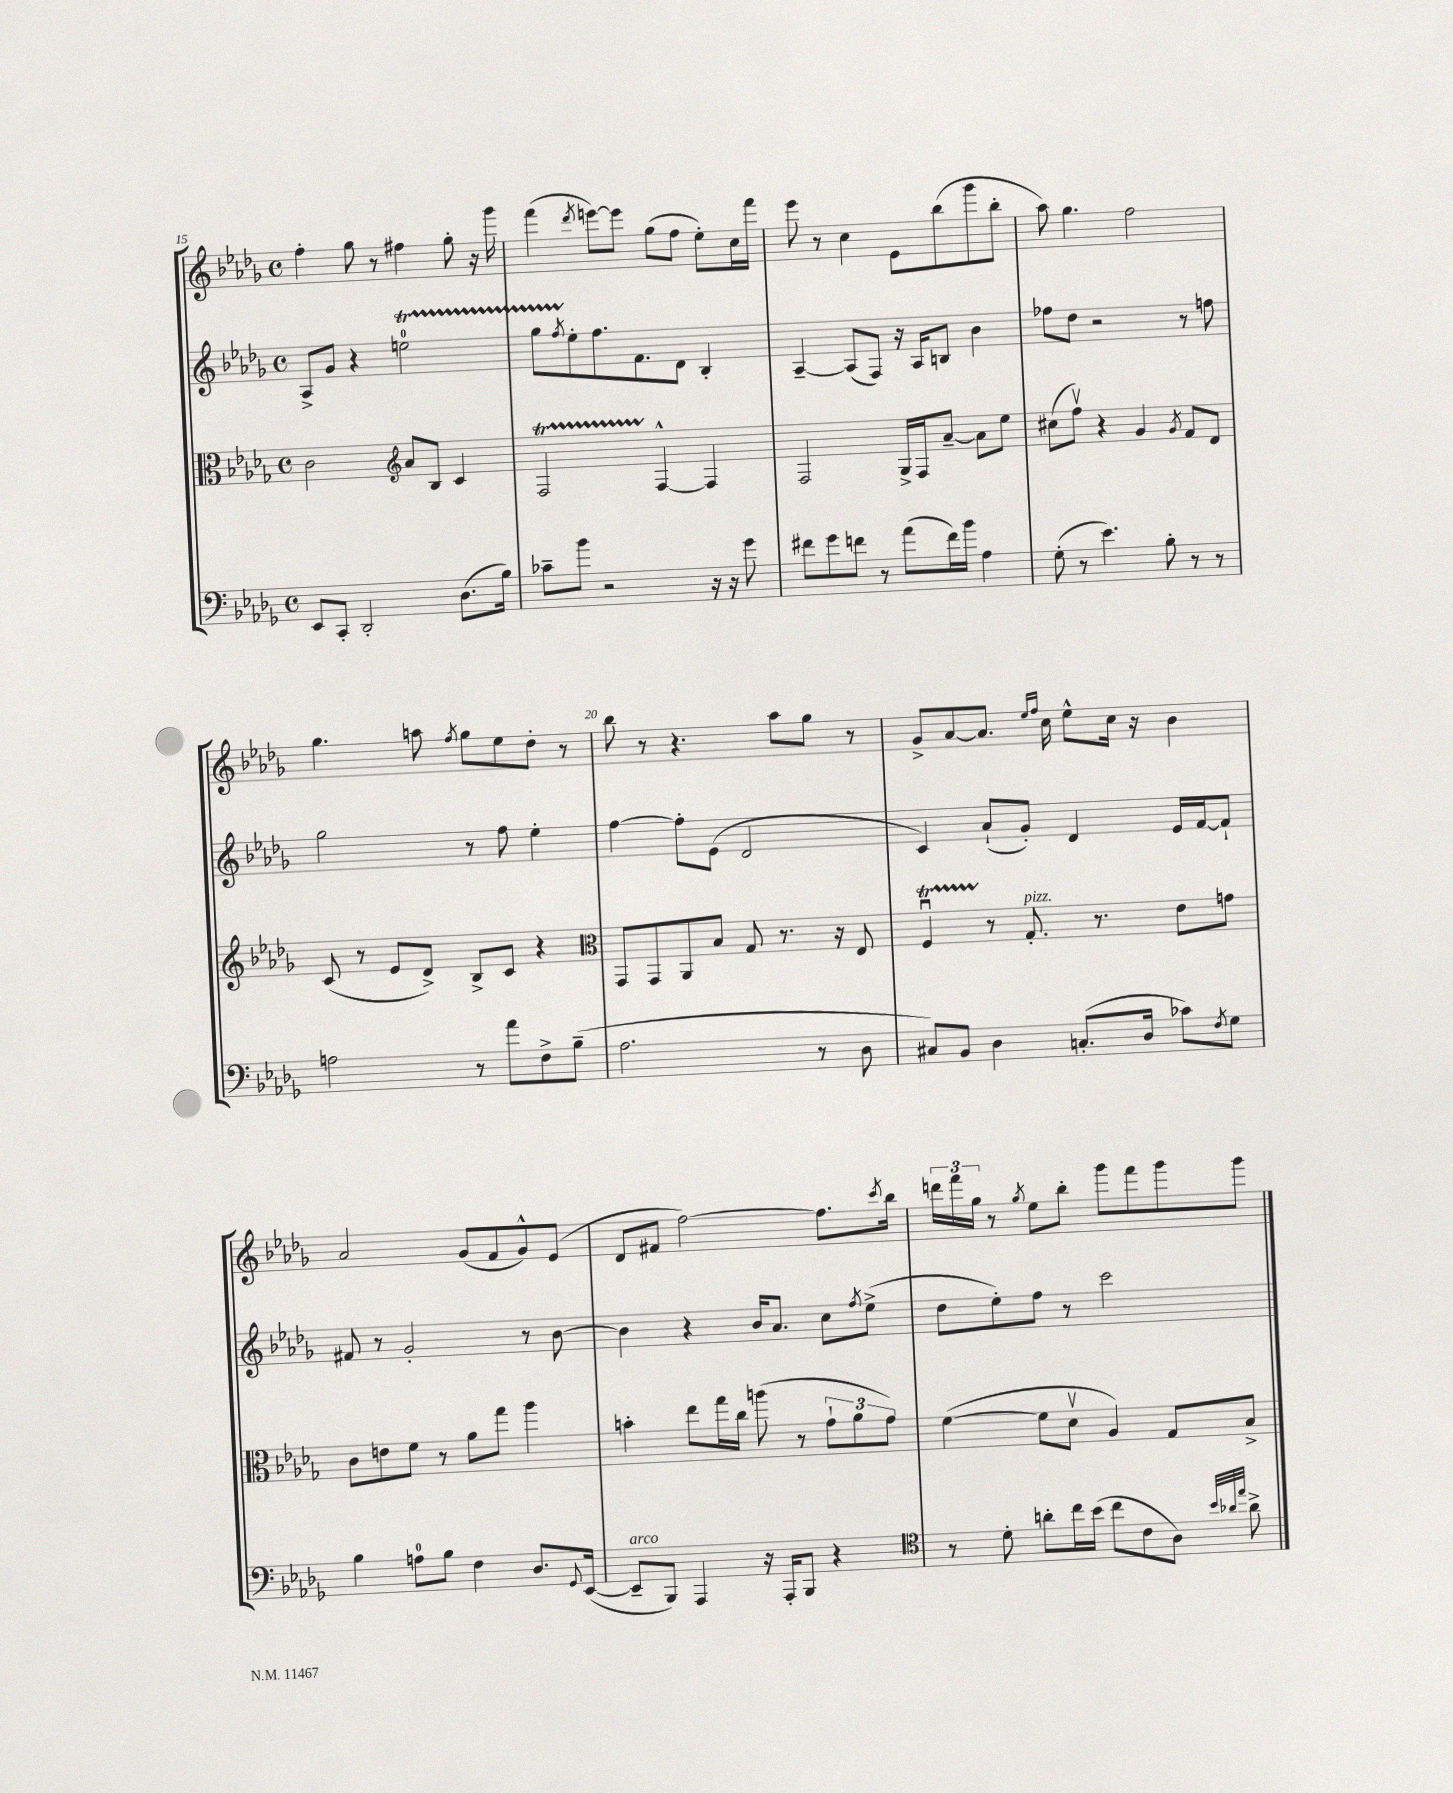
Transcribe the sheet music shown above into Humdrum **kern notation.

**kern	**kern	**kern	**kern
*part4	*part3	*part2	*part1
*staff4	*staff3	*staff2	*staff1
*clefF4	*clefC3	*clefG2	*clefG2
*k[b-e-a-d-g-]	*k[b-e-a-d-g-]	*k[b-e-a-d-g-]	*k[b-e-a-d-g-]
*M4/4	*M4/4	*M4/4	*M4/4
*met(c)	*met(c)	*met(c)	*met(c)
=15	=15	=15	=15
8EE-/L	2c\	8A-^/L	4ff'\
8CC'/J	.	8g-/J	.
2DD-'/	.	4r	8gg-\
.	.	.	8r
*	*clefG2	*	*
.	8a-/L	2eent\	4ff#X\
.	8B-/J	.	.
(8.D-\L	4c/	.	8gg-'\
.	.	.	16r
16B-\Jk)	.	.	16ggg-\
=16	=16	=16	=16
8c-X~\L	2Ft/	8gg-TTT\L	(4fff\
.	.	8qff/	.
8b-\J	.	8ee-'\	.
.	.	.	8qddd-/
2r	.	8.ff\	[8eeen\L)
.	.	.	8eee\J]
.	.	8.f\	.
.	[4F^^/	.	(8gg-\L
.	.	8d-\J	8ff\J
16r	4F/]	4B-'/	8ee-'\L)
16r	.	.	.
8g-\	.	.	16cc\L
.	.	.	16fff\JJ
=17	=17	=17	=17
8f#X\L	2F/	[4A-~/	8eee-\
8g-\	.	.	8r
8fn\J	.	(8A-/L]	4cc\
8r	.	8F/J)	.
(8a-\L	16G-^/LL	16r	8e-\L
.	16F/J	16A-/KL	.
16f\L)	[8a-~/J	8Bn/J	(8bb-\
16b-\JJ	.	.	.
4A-\	8a-\L]	4b-\	8ggg-\
.	8ee-\J	.	8bb-'\J
=18	=18	=18	=18
(8G-'\	(8cc#X\L	8ff-X\L	8aa-\)
8r	8ffv\J)	8dd-\J	4.gg-\
4.e-\)	4r	2r	.
.	4g-/	.	2ff\
8B-'\	.	.	.
.	8qg-/	.	.
8r	8f/L	8r	.
8r	8d-/J	8ffn\	.
!!LO:LB:g=z
=19	=19	=19	=19
2An\	(8c/	2gg-\	4.gg-\
.	8r	.	.
.	8e-/L	.	.
.	8d-^/J)	.	8aan\
.	.	.	8qff/
8r	8B-^/L	8r	8gg-\L
8a-\L	8c/J	8ff\	8ee-\
8F^\	4r	4ee-'\	8dd-'\J
(8B-~\J	.	.	8r
=20	=20	=20	=20
*	*clefC3	*	*
2.A-\	8GG-/L	[4ff\	8bb-\
.	8GG-/	.	8r
.	8AA-/	8ff'\L]	4.r
.	8B-/J	(8e-\J	.
.	8G-/	2d-/	.
.	8.r	.	8aa-\L
8r	.	.	8gg-\J
.	16r	.	.
8D-\	8E-/	.	8r
=21	=21	=21	=21
8C#X/L)	4Ftu/	4c/)	8g-^/L
8BB-/J	.	.	[8a-/
4D-\	8r	(8a-`/L	8.a-/J]
!	!LO:TX:a:i:t=pizz.	!	!
.	8.G-'/	8g-'/J)	.
.	.	.	16qqee-/LL
.	.	.	16qqff/JJ
.	.	.	16cc\
(8.Cn'/L	.	4d-/	8ee-^^\L
.	8.r	.	.
.	.	.	16cc\Jk
16D-/Jk	.	.	16r
8c-X\L)	8e-\L	16e-/LL	4b-\
.	.	[16f/J	.
8qF/	.	.	.
8G-\J	8gn\J	8f`/J]	.
!!LO:LB:g=z
=22	=22	=22	=22
4B-\	8c\L	8f#X/	2a-/
.	8en\	8r	.
8An\L	8f\J	2g-'/	.
8B-\J	8r	.	.
4F\	8a-\L	.	(8g-/L
.	8gg-\J	.	8f/
8.D-/L	4aa-\	8r	8g-^^/)
.	.	[8b-\	(8e-/J
8qqGG-/	.	.	.
([16EE-/Jk	.	.	.
=23	=23	=23	=23
!LO:TX:a:i:t=arco	!	!	!
8EE-~/L]	4bn'\	4b-\]	8d-/L
8BBB-/J)	.	.	8f#X/J
4AAA-/	8ee-\L	4r	[2ff\)
.	16gg-\L	.	.
.	16cc\JJ	.	.
16r	(8aan\	16b-/KL	.
16AAA-'/KL	.	8.a-/J	.
8BBB-/J	8r	.	.
4r	12g-`\L	8cc\L	8.ff\L]
.	12a-\	.	.
.	.	8qff/	.
.	.	(8ee-^\J	.
.	12g-\J)	.	.
.	.	.	8qccc/
.	.	.	16bb-\Jk
=24	=24	=24	=24
*clefC4	*	*	*
8r	([4f\	8dd-\L	24dddn\LL
.	.	.	24fff\
.	.	.	24gg-\JJ
8d-'\	.	8ee-'\)	8r
.	.	.	8qgg-/
8an'\L	8f\L]	8ff\J	8ee-\L
16cc\L	8d-v\J	8r	8bb-'\J
(16b-\JJ	.	.	.
8cc\L	4A-/)	2ccc\	8ggg-\L
8c\	.	.	8fff\
8A-\J)	8G-/L	.	8ggg-\
32qqb-/LLL	.	.	.
32qqa-X/	.	.	.
32qqee-/JJJ	.	.	.
8a-^\	8B-^/J	.	8ggg-\J
==	==	==	==
*-	*-	*-	*-
